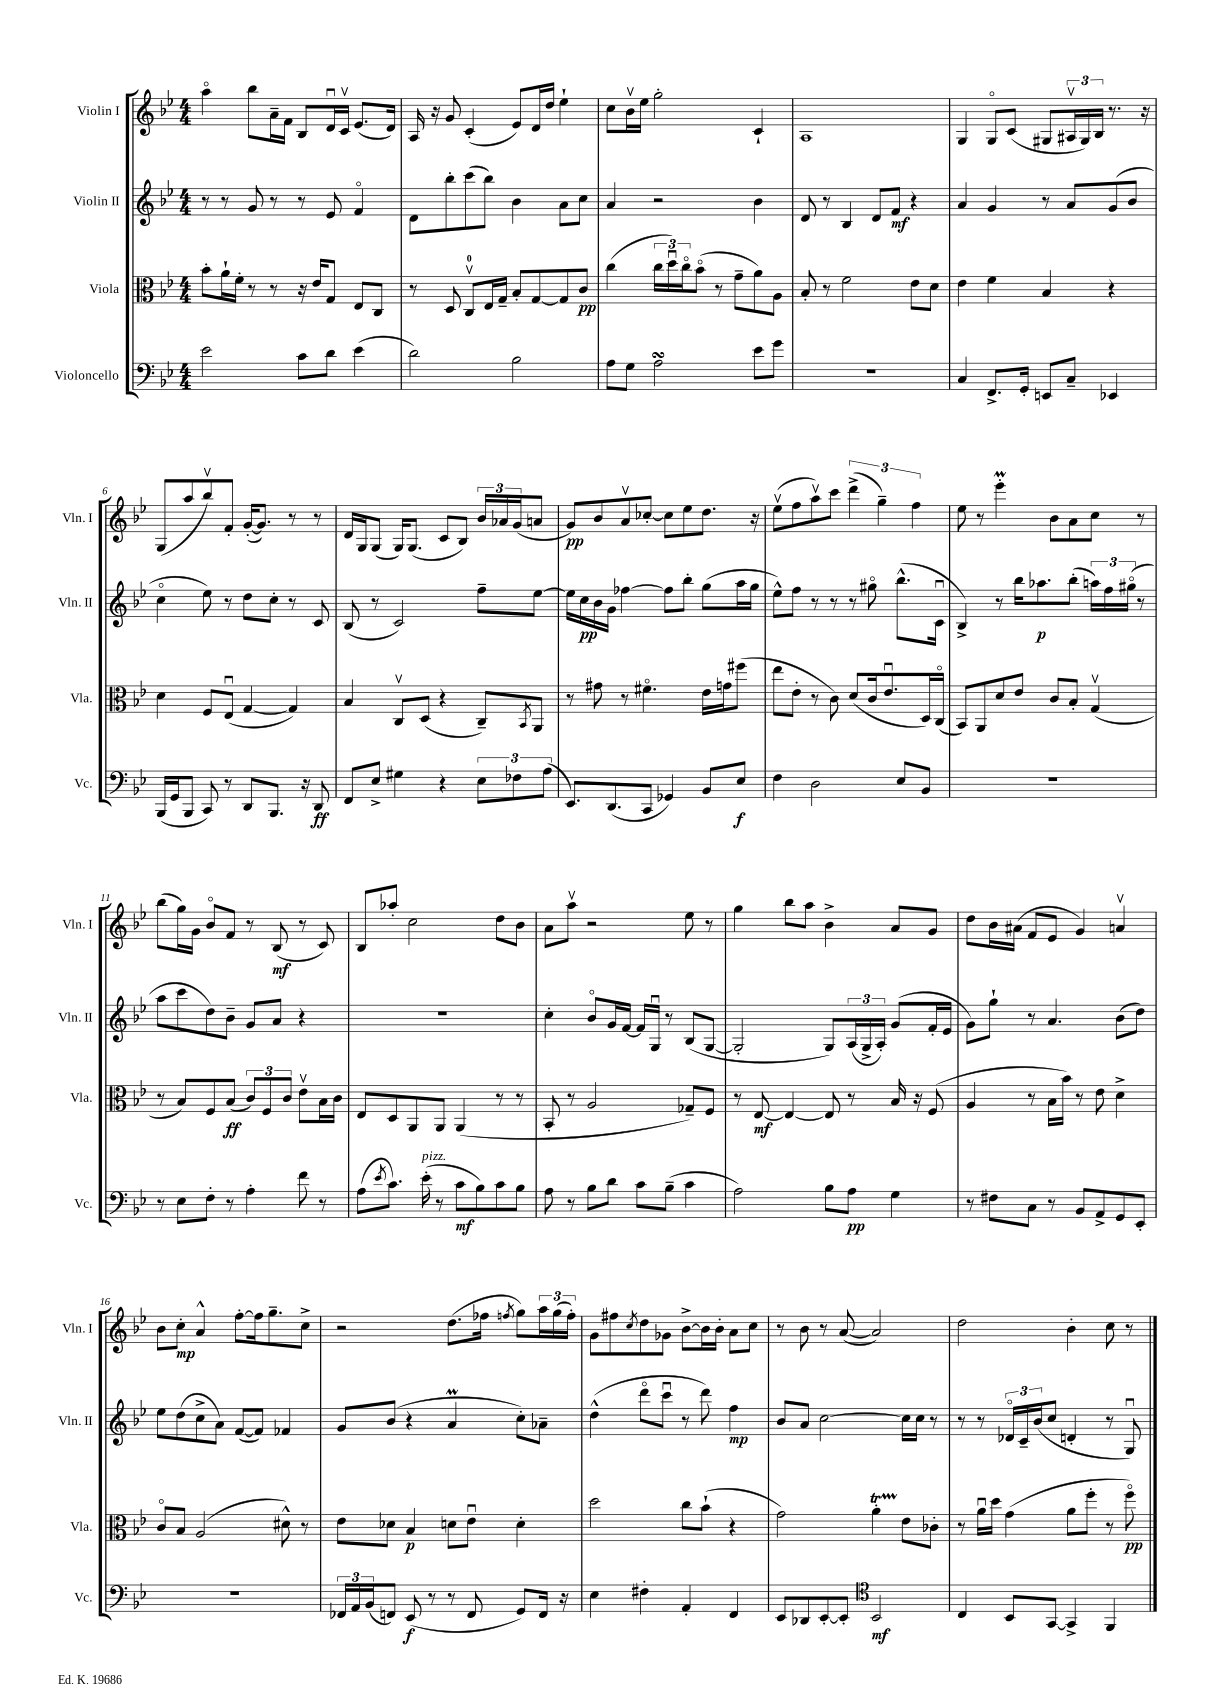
<<
\new StaffGroup <<
\new Staff = "s0" \with { instrumentName = "Violin I" shortInstrumentName = "Vln. I" } {
    \clef treble \key bes \major \numericTimeSignature \time 4/4
    a''4\flageolet bes''8 a'16-- f'16 bes8 d'16\downbow c'16\upbow ees'8.( d'16) |
    a16 r16 g'8 c'4-.( ees'8) d'16 d''16 ees''4-! |
    c''8 bes'16\upbow ees''16 g''2-. c'4-! |
    a1 |
    g4 g8\flageolet c'8( gis8 \tuplet 3/2 { ais16\upbow gis16) bes16 } r8. r16 |
    g8( a''8 bes''8\upbow) f'8-. g'16~-.( g'8.) r8 r8 |
    d'16 g16 g8( g16) g8.( c'8 bes8) \tuplet 3/2 { bes'16 aes'16 g'16( } a'8 |
    g'8\pp) bes'8 a'8\upbow ces''8~-. ces''8 ees''8 d''8. r16 |
    ees''8\upbow( f''8 a''8\upbow) c'''8 \tuplet 3/2 { d'''4->( g''4--) f''4 } |
    ees''8 r8 ees'''4-.\prall bes'8 a'8 c''8 r8 |
    bes''8( g''16) g'16 bes'8\flageolet f'8 r8 bes8\mf( r8 c'8) |
    bes8 aes''8-. c''2 d''8 bes'8 |
    a'8 a''8\upbow r2 ees''8 r8 |
    g''4 bes''8 a''8 bes'4-> a'8 g'8 |
    d''8 bes'16 ais'16( f'8 ees'8 g'4) a'4\upbow |
    bes'8 c''8-.\mp a'4-^ f''8~-. f''16 g''8.-- c''8-> |
    r2 d''8.( fes''16 \acciaccatura { f''8 } g''8) \tuplet 3/2 { a''16 g''16( f''16-.) } |
    g'8 fis''8 \acciaccatura { c''8 } d''8 ges'8 bes'8~-> bes'16 bes'16-. a'8 c''8 |
    r8 bes'8 r8 a'8~( a'2) |
    d''2 bes'4-. c''8 r8 \bar "|." |
}
\new Staff = "s1" \with { instrumentName = "Violin II" shortInstrumentName = "Vln. II" } {
    \clef treble \key bes \major \numericTimeSignature \time 4/4
    r8 r8 g'8 r8 r8 ees'8 f'4\flageolet |
    d'8 bes''8-. c'''8( bes''8) bes'4 a'8 c''8 |
    a'4 r2 bes'4 |
    d'8 r8 bes4 d'8 f'8\mf r4 |
    a'4 g'4 r8 a'8 g'8( bes'8 |
    c''4\flageolet ees''8) r8 d''8 c''8-. r8 c'8 |
    bes8( r8 c'2) f''8-- ees''8~ |
    ees''16 c''16\pp bes'16 g'16 fes''4~ fes''8 bes''8-. g''8( a''16 g''16 |
    ees''8-^) f''8 r8 r8 r8 gis''8\flageolet bes''8.-^( c'16\downbow |
    bes4->) r8 bes''16 aes''8.\p bes''8-.( \tuplet 3/2 { a''16) f''16 gis''16\flageolet( } r8 |
    a''8 c'''8 d''8) bes'8-- g'8 a'8 r4 |
    R1 |
    c''4-. bes'8\flageolet g'16 f'16~ f'16 g16\downbow r8 bes8( g8~ |
    g2-. g8) \tuplet 3/2 { a16( g16-> a16-.) } g'8( f'16-. ees'16 |
    g'8) g''8-! r8 a'4. bes'8( d''8) |
    ees''8 d''8( c''8-> a'8) f'8~( f'8) fes'4 |
    g'8 bes'8( r4 a'4\prall c''8-.) aes'8-- |
    d''4-^( d'''8\flageolet c'''8\downbow r8 d'''8) f''4\mp |
    bes'8 a'8 c''2~ c''16 c''16 r8 |
    r8 r8 \tuplet 3/2 { des'16\flageolet c'16-- bes'16( } c''8 d'4-. r8 g8\downbow) \bar "|." |
}
\new Staff = "s2" \with { instrumentName = "Viola" shortInstrumentName = "Vla." } {
    \clef alto \key bes \major \numericTimeSignature \time 4/4
    bes'8-. a'16-! f'16-. r8 r8 r16 ees'16 g8 ees8 c8 |
    r8 d8 c8-0\upbow ees16 g16-- bes8-. g8~ g8 c'8\pp |
    c''4( \tuplet 3/2 { c''16 d''16\downbow) c''16\flageolet } bes'8\flageolet( r8 g'8-- a'8) a8 |
    bes8-. r8 f'2 ees'8 d'8 |
    ees'4 f'4 bes4 r4 |
    d'4 f8 ees8\downbow( g4~ g4) |
    bes4 c8\upbow d8( r4 c8--) \acciaccatura { bes,8 } a,8 |
    r8 gis'8 r8 fis'4.\flageolet ees'16 g'16 fis''8( |
    ees''8 ees'8-. r8 c'8) d'8( c'16 ees'8.\downbow d16) c16\flageolet( |
    bes,8) a,8 d'8 ees'8 c'8 bes8-. g4\upbow( |
    r8 bes8) f8 bes8\ff( \tuplet 3/2 { c'8) f8 c'8 } ees'8\upbow bes16 c'16 |
    ees8 d8 a,8 a,8 a,4( r8 r8 |
    bes,8-. r8 a2 ges8--) f8 |
    r8 ees8~\mf ees4~ ees8 r8 bes16 r16 f8( |
    a4 r8 bes16 bes'16) r8 ees'8 d'4-> |
    c'8\flageolet bes8 a2( dis'8-^) r8 |
    ees'8 des'8 bes4\p d'8 ees'8\downbow d'4-. |
    d''2 c''8 bes'8-!( r4 |
    g'2) a'4-.\startTrillSpan ees'8\stopTrillSpan ces'8-. |
    r8 a'16\downbow d''16 g'4( a'8 f''8-. r8 f''8\flageolet\pp) \bar "|." |
}
\new Staff = "s3" \with { instrumentName = "Violoncello" shortInstrumentName = "Vc." } {
    \clef bass \key bes \major \numericTimeSignature \time 4/4
    ees'2 c'8 d'8 ees'4( |
    d'2) bes2 |
    a8 g8 a2\turn ees'8 g'8 |
    R1 |
    c4 f,8.-> g,16-. e,8 c8-- ees,4 |
    bes,,16( g,16 bes,,8 c,8) r8 d,8 bes,,8. r16 d,8\ff |
    f,8 ees8-> gis4 r4 \tuplet 3/2 { ees8 fes8 a8( } |
    ees,8.) d,8.( c,8 ges,4) bes,8 ees8\f |
    f4 d2 ees8 bes,8 |
    R1 |
    r8 ees8 f8-. r8 a4-. f'8 r8 |
    a8( \acciaccatura { ees'8 } c'8.) ees'16-.^\markup { \italic "pizz." }( r8 c'8\mf bes8) c'8 bes8 |
    a8 r8 bes8 d'8 c'8 bes8--( c'4 |
    a2) bes8 a8\pp g4 |
    r8 fis8 c8 r8 bes,8 a,8-> g,8 ees,8-. |
    r1 |
    \tuplet 3/2 { fes,16 a,16 bes,16( } f,8) ees,8\f( r8 r8 f,8 g,8) f,16 r16 |
    ees4 fis4-. a,4-. f,4 |
    ees,8 des,8 ees,8~-. ees,8-. \clef tenor bes,2\mf |
    c4 bes,8 g,8~ g,4-> f,4 \bar "|." |
}
>>
>>
